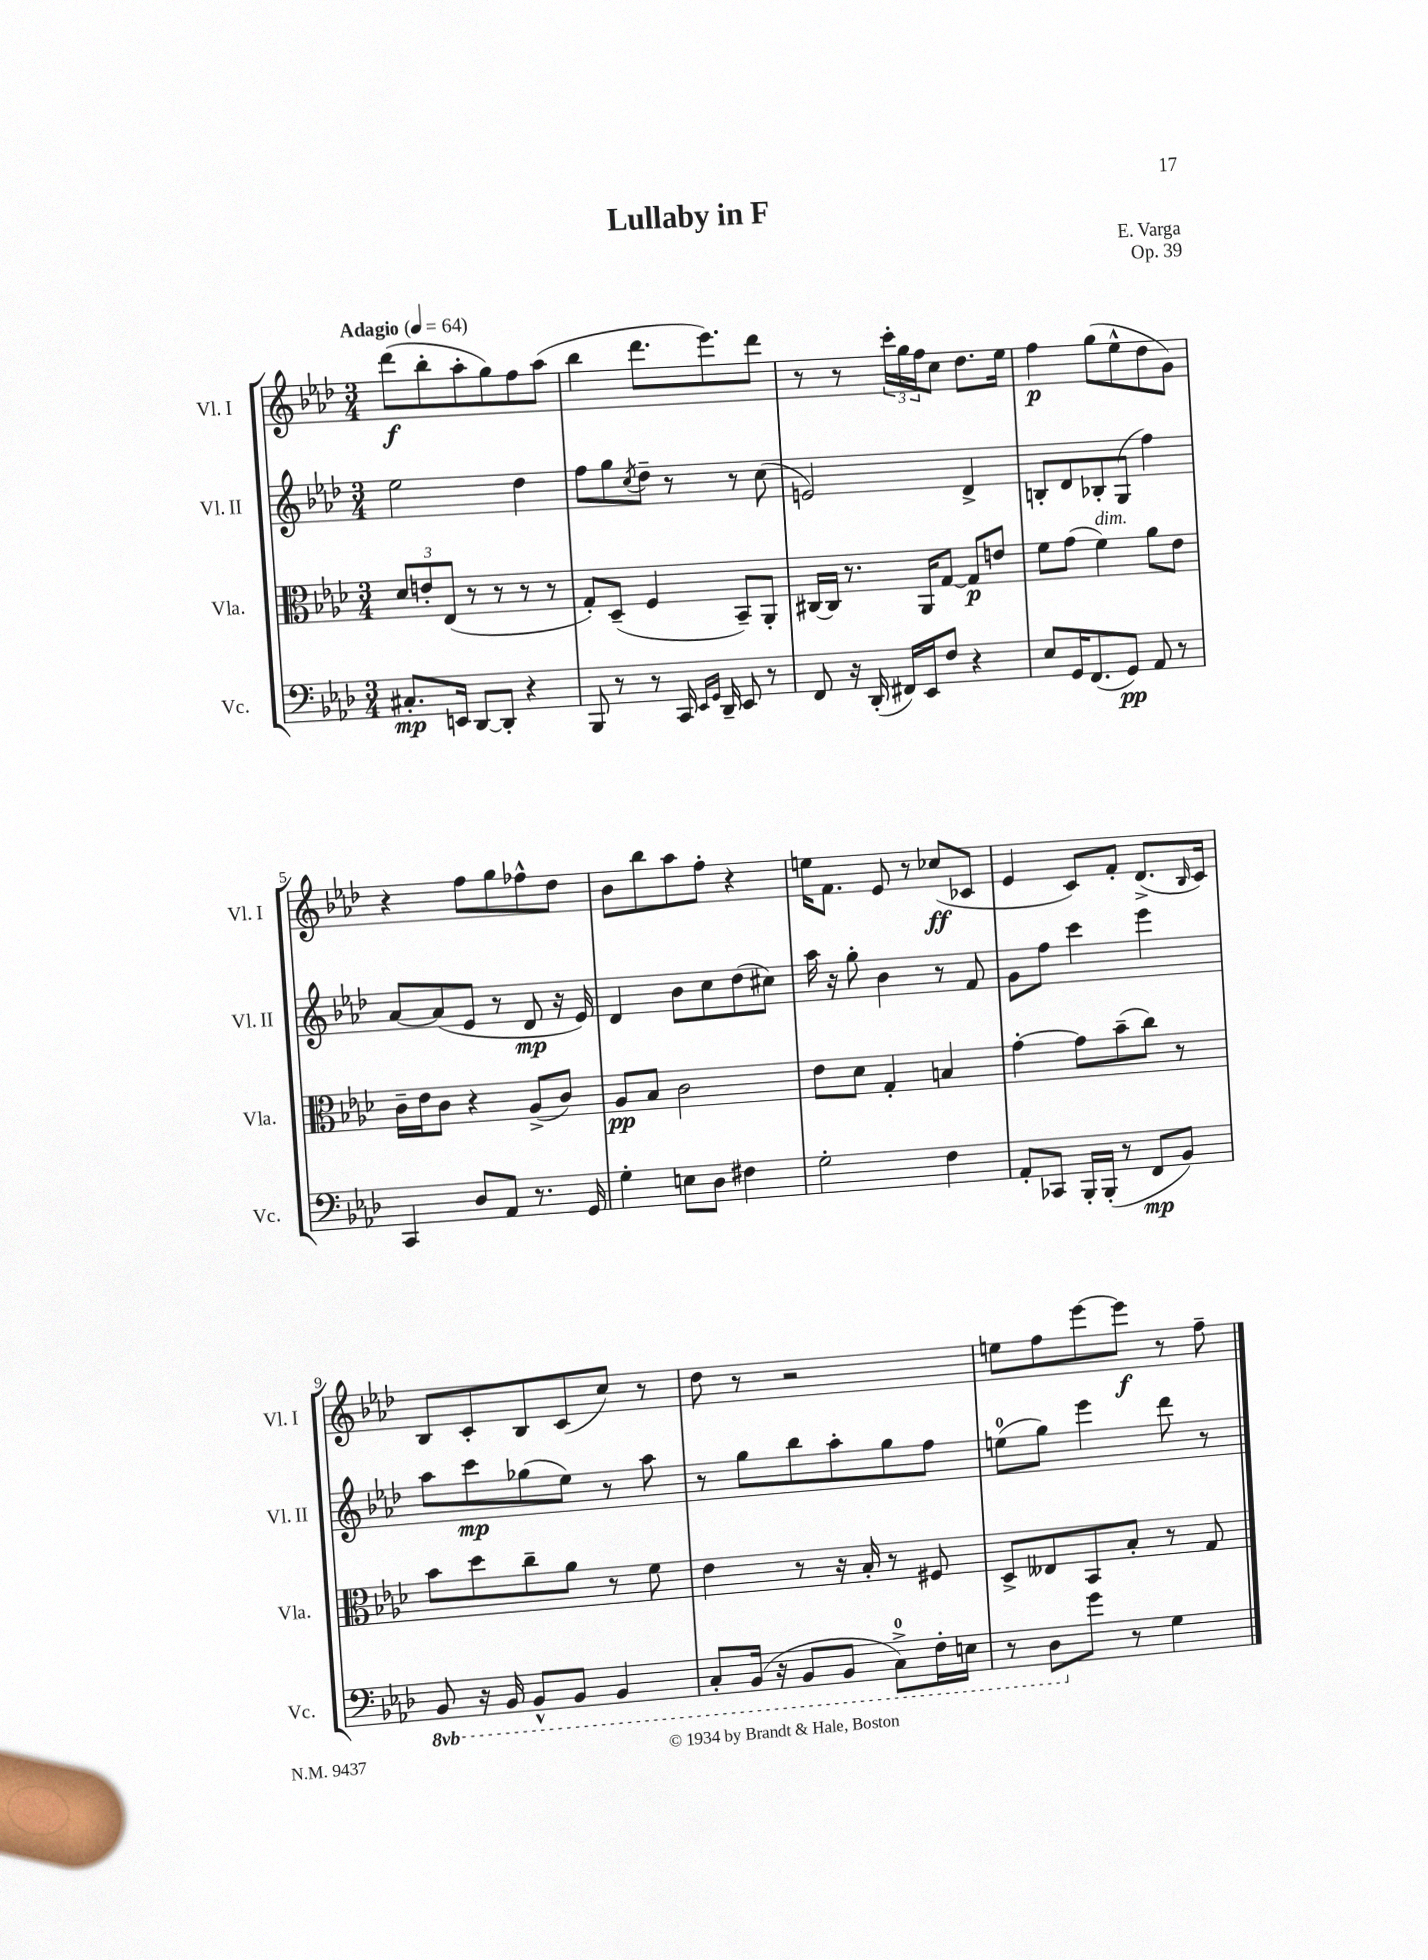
\header { title = "Lullaby in F" composer = "E. Varga" opus = "Op. 39" }
<<
\new StaffGroup <<
\new Staff = "s0" \with { instrumentName = "Vl. I" shortInstrumentName = "Vl. I" } {
    \clef treble \key aes \major \numericTimeSignature \time 3/4 \tempo "Adagio" 4 = 64
    des'''8\f( bes''8-. aes''8-. g''8) f''8 aes''8( |
    bes''4 des'''8. ees'''8.) des'''8 |
    r8 r8 \tuplet 3/2 { c'''16-. g''16 f''16 } c''8 des''8. ees''16 |
    f''4\p g''8( ees''8-^ des''8 g'8) |
    r4 f''8 g''8 fes''8-^ des''8 |
    bes'8 bes''8 aes''8 f''8-. r4 |
    e''16 f'8. ees'8 r8 ces''8\ff( ces'8 |
    ees'4 c'8) f'8-. des'8.->( \grace { bes16 } c'16) |
    bes8 c'8-. bes8 c'8( c''8) r8 |
    des''8 r8 r2 |
    e''8 f''8 ees'''8~ ees'''8\f r8 f''8-- \bar "|." |
}
\new Staff = "s1" \with { instrumentName = "Vl. II" shortInstrumentName = "Vl. II" } {
    \clef treble \key aes \major \numericTimeSignature \time 3/4
    ees''2 des''4 |
    f''8 g''8 \acciaccatura { c''8 } des''8-- r8 r8 c''8( |
    e'2) des'4-> |
    b8-. des'8 bes8-. g8( f''4) |
    aes'8~ aes'8( ees'8 r8 des'8\mp r16 ees'16) |
    des'4 bes'8 c''8 des''8( cis''8) |
    aes''16 r16 g''8-. bes'4 r8 f'8 |
    g'8 f''8 c'''4 ees'''4 |
    aes''8 c'''8\mp ges''8( ees''8) r8 aes''8 |
    r8 g''8 bes''8 aes''8-. g''8 f''8 |
    e''8-0( g''8) ees'''4 des'''8 r8 \bar "|." |
}
\new Staff = "s2" \with { instrumentName = "Vla." shortInstrumentName = "Vla." } {
    \clef alto \key aes \major \numericTimeSignature \time 3/4
    \tuplet 3/2 { des'8 e'8-. ees8( } r8 r8 r8 r8 |
    g8-.) des8--( f4 bes,8--) aes,8-. |
    cis16~ cis16 r8. aes,16 g8~ g8\p e'8 |
    f'8 g'8( f'4^\markup { \italic "dim." }) aes'8 ees'8 |
    c'16-- ees'16 c'8 r4 aes8->( c'8) |
    aes8\pp bes8 c'2 |
    ees'8 des'8 g4-. b4 |
    g'4~-. g'8 bes'8--( c''8) r8 |
    bes'8 des''8 c''8-- aes'8 r8 f'8 |
    ees'4 r8 r16 bes16-. r8 fis8 |
    des8-> eeses8 bes,8 bes8-. r8 g8 \bar "|." |
}
\new Staff = "s3" \with { instrumentName = "Vc." shortInstrumentName = "Vc." } {
    \clef bass \key aes \major \numericTimeSignature \time 3/4 \set Staff.ottavationMarkups = #ottavation-simple-ordinals
    cis8.-.\mp e,16 des,8~ des,8-. r4 |
    bes,,8 r8 r8 c,16 \grace { ees,16 g,16 } des,16-- ees,8 r8 |
    f,8 r16 des,16-.( fis,16) ees,16 f8 r4 |
    ees8 g,16 f,8.( g,8\pp) aes,8 r8 |
    c,4 des8 aes,8 r8. g,16 |
    g4-. e8 des8 fis4 |
    g2-. f4 |
    aes,8-. ces,8 bes,,16-. bes,,16-.( r8 f,8\mp bes,8) |
    \ottava #-1 bes,,8 r16 bes,,16 bes,,8-^ bes,,8 bes,,4 |
    c,8-. bes,,16( r16 bes,,8 bes,,8 c,8-0->) f,16-. e,16 |
    r8 des,8 \ottava #0 g'8 r8 g4 \bar "|." |
}
>>
>>
